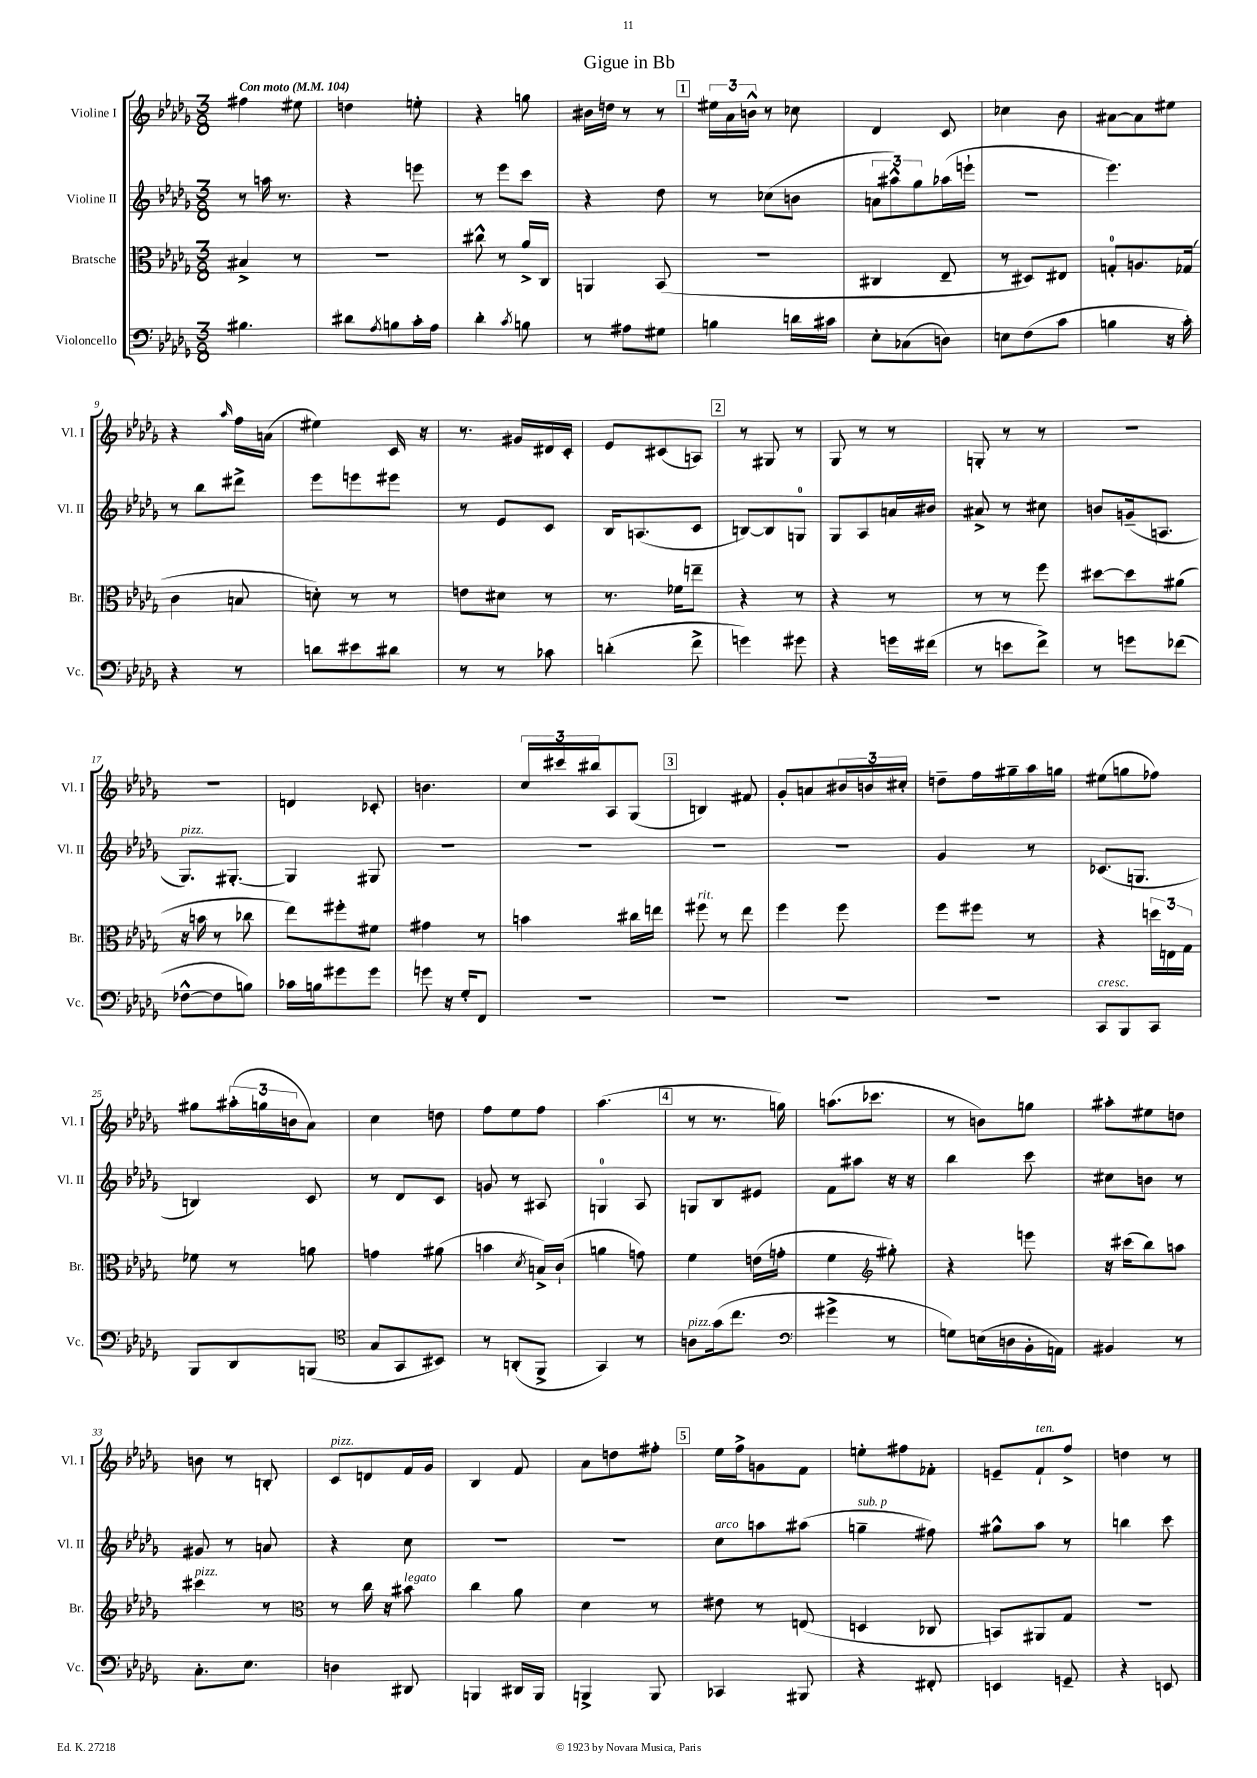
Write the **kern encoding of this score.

**kern	**kern	**kern	**kern
*staff4	*staff3	*staff2	*staff1
*clefF4	*clefC3	*clefG2	*clefG2
*k[b-e-a-d-g-]	*k[b-e-a-d-g-]	*k[b-e-a-d-g-]	*k[b-e-a-d-g-]
*M3/8	*M3/8	*M3/8	*M3/8
*MM104	*MM104	*MM104	*MM104
4.B#	4B#^	8r	4ff#
.	.	16aa	.
.	.	8.r	.
.	8r	.	8ee#
=	=	=	=
8d#	4.r	4r	4dd
8qA-	.	.	.
8B	.	.	.
16c'	.	8eee	8ee'
16A-	.	.	.
=	=	=	=
4d-'	8cc#^^	8r	4r
.	8r	8eee-	.
8qc	.	.	.
8B	16a-^	8ccc	8gg
.	16C	.	.
=	=	=	=
8r	4AA	4r	16b#
.	.	.	16dd
8A#	.	.	8r
8G#	(8BB-	8dd-	8r
=	=	=	=
4B	4.r	8r	24ee#
.	.	.	24a-
.	.	.	24b^^
.	.	(8cc-	8r
16d	.	8b	8cc-
16c#	.	.	.
=	=	=	=
8E-'	4C#	12a	4d-
.	.	12aa#^^)	.
(8C-	.	.	.
.	.	12gg-	.
8D)	8E-~	(16aa-	8c
.	.	16eee`	.
=	=	=	=
8E	8r	4.r	4cc-
(8F	8D#)	.	.
8c	8E#	.	8b-
=	=	=	=
4B	8G'	4.eee-)	[8a#
.	8.A	.	8a#]
16r	.	.	8ee#
16c')	(16G-	.	.
=	=	=	=
4r	4c	8r	4r
.	.	8bb-	.
.	.	.	16qqaa-
8r	8B	8ddd#^	16ff
.	.	.	(16a
=	=	=	=
8d	8d')	8eee-	4ee#)
8e#	8r	8eee	.
8d#	8r	8eee#	16c
.	.	.	16r
=	=	=	=
8r	8e	8r	8.r
8r	8d#	8e-	.
.	.	.	16g#
8c-	8r	8c	16d#
.	.	.	16c'
=	=	=	=
(4d'	8.r	16B-	8e-
.	.	(8.A	.
.	.	.	(8c#
.	16f-	.	.
8f^	8ee~	8c	8A)
=	=	=	=
4g)	4r	[8B)	8r
.	.	8B]	8G#
8g#	8r	8G	8r
=	=	=	=
4r	4r	8G-	8G-
.	.	8A-	8r
16g	8r	16a	8r
(16f#	.	16b#	.
=	=	=	=
8r	8r	8a#^	8G'
8e	8r	8r	8r
8f^)	8ff	8cc#	8r
=	=	=	=
8r	[8dd#	8b	4.r
8g	8dd#]	(16g~	.
.	.	8.A	.
(8f-	(8a#	.	.
=	=	=	=
[8F-^^	16r	8.G-)	4.r
.	16b	.	.
8F-]	8r	.	.
.	.	[8.G#'	.
8B)	8cc-	.	.
=	=	=	=
16c-	8ee-)	4G#]	4d
16B	.	.	.
8g#	8ff#'	.	.
8g#	8f#	8G#	8c-'
=	=	=	=
8g	4g#	4.r	4.b
16r	.	.	.
16G-'	.	.	.
8FF	8r	.	.
=	=	=	=
4.r	4b	4.r	24cc
.	.	.	24ccc#
.	.	.	24bb#
.	.	.	8A-
.	16cc#	.	(8G-
.	16ee	.	.
=	=	=	=
4.r	8ff#	4.r	4B)
.	8r	.	.
.	8ee-	.	8f#
=	=	=	=
4.r	4ff	4.r	8g-'
.	.	.	8a
.	8ff	.	24b#
.	.	.	24b
.	.	.	24cc#'
=	=	=	=
4.r	8ff	4g-	8dd~
.	8ff#	.	16ff
.	.	.	16gg#~
.	8r	8r	16aa-
.	.	.	16gg
=	=	=	=
8CC	4r	(8.c-	(8ee#
8BBB-	.	.	8gg
.	.	8.G	.
8CC	24dd	.	8ff-)
.	24E	.	.
.	24G-	.	.
=	=	=	=
8BBB-	8f-	4B)	8gg#
8DD-	8r	.	(24aa#'
.	.	.	24gg
.	.	.	24b
(8BBB	8a	8c	8a-)
=	=	=	=
*clefC4	*	*	*
8G-	4g	8r	4cc
8GG-	.	8d-	.
8BB#)	(8a#	8c	8dd
=	=	=	=
8r	4b	8g	8ff
(8AA'	.	8r	8ee-
.	8qd-	.	.
8FF^	16B^)	8A#	8ff
.	(16c`	.	.
=	=	=	=
4GG-)	4a	4G	(4.aa-
8r	8g)	8A-	.
=	=	=	=
8A	4f	8G	8r
(16g-	.	8B-	8.r
8.cc	.	.	.
.	(16e	8e#	.
.	16g'	.	16gg)
=	=	=	=
*clefF4	*	*	*
4g#^	4f	8f	(8.aa
.	.	8aa#	.
.	.	.	8.ccc-
*	*clefG2	*	*
8r	8gg#')	16r	.
.	.	16r	.
=	=	=	=
8G)	4r	4bb-	8r
(16E	.	.	8b)
16D	.	.	.
16BB-'	8eee	8ccc	8gg
16AA)	.	.	.
=	=	=	=
4BB#	16r	8cc#	8aa#'
.	(16ccc#	.	.
.	8bb-)	8b	8ee#
8r	8aa	8r	8dd
=	=	=	=
8.C'	4ccc#	8g#	8b
.	.	8r	8r
8.E-	.	.	.
.	8r	8a	8B'
=	=	=	=
*	*clefC3	*	*
4D	8r	4r	8c
.	16cc	.	8d
.	16r	.	.
8DD#	8b#	8cc	16f
.	.	.	16g-
=	=	=	=
4BBB	4cc	4.r	4B-
16DD#	8a-	.	8f
16BBB	.	.	.
=	=	=	=
4BBB^	4d-	4.r	8a-
.	.	.	8dd
8BBB	8r	.	8ff#'
=	=	=	=
4CC-	8e#	8cc	16ee-
.	.	.	16ff^
.	8r	8aa	8g
8BBB#	(8E	(8aa#	8f
=	=	=	=
4r	4D	4gg~	8ee'
.	.	.	8ff#
8FF#'	8C-	8ff#)	8f-'
=	=	=	=
4EE	8BB)	8gg#^^	8e~
.	8AA#	8aa-	8f`
8GG~	8G-	8r	8ff^
=	=	=	=
4r	4.r	4bb	4dd
8EE	.	8ccc	8r
==	==	==	==
*-	*-	*-	*-
